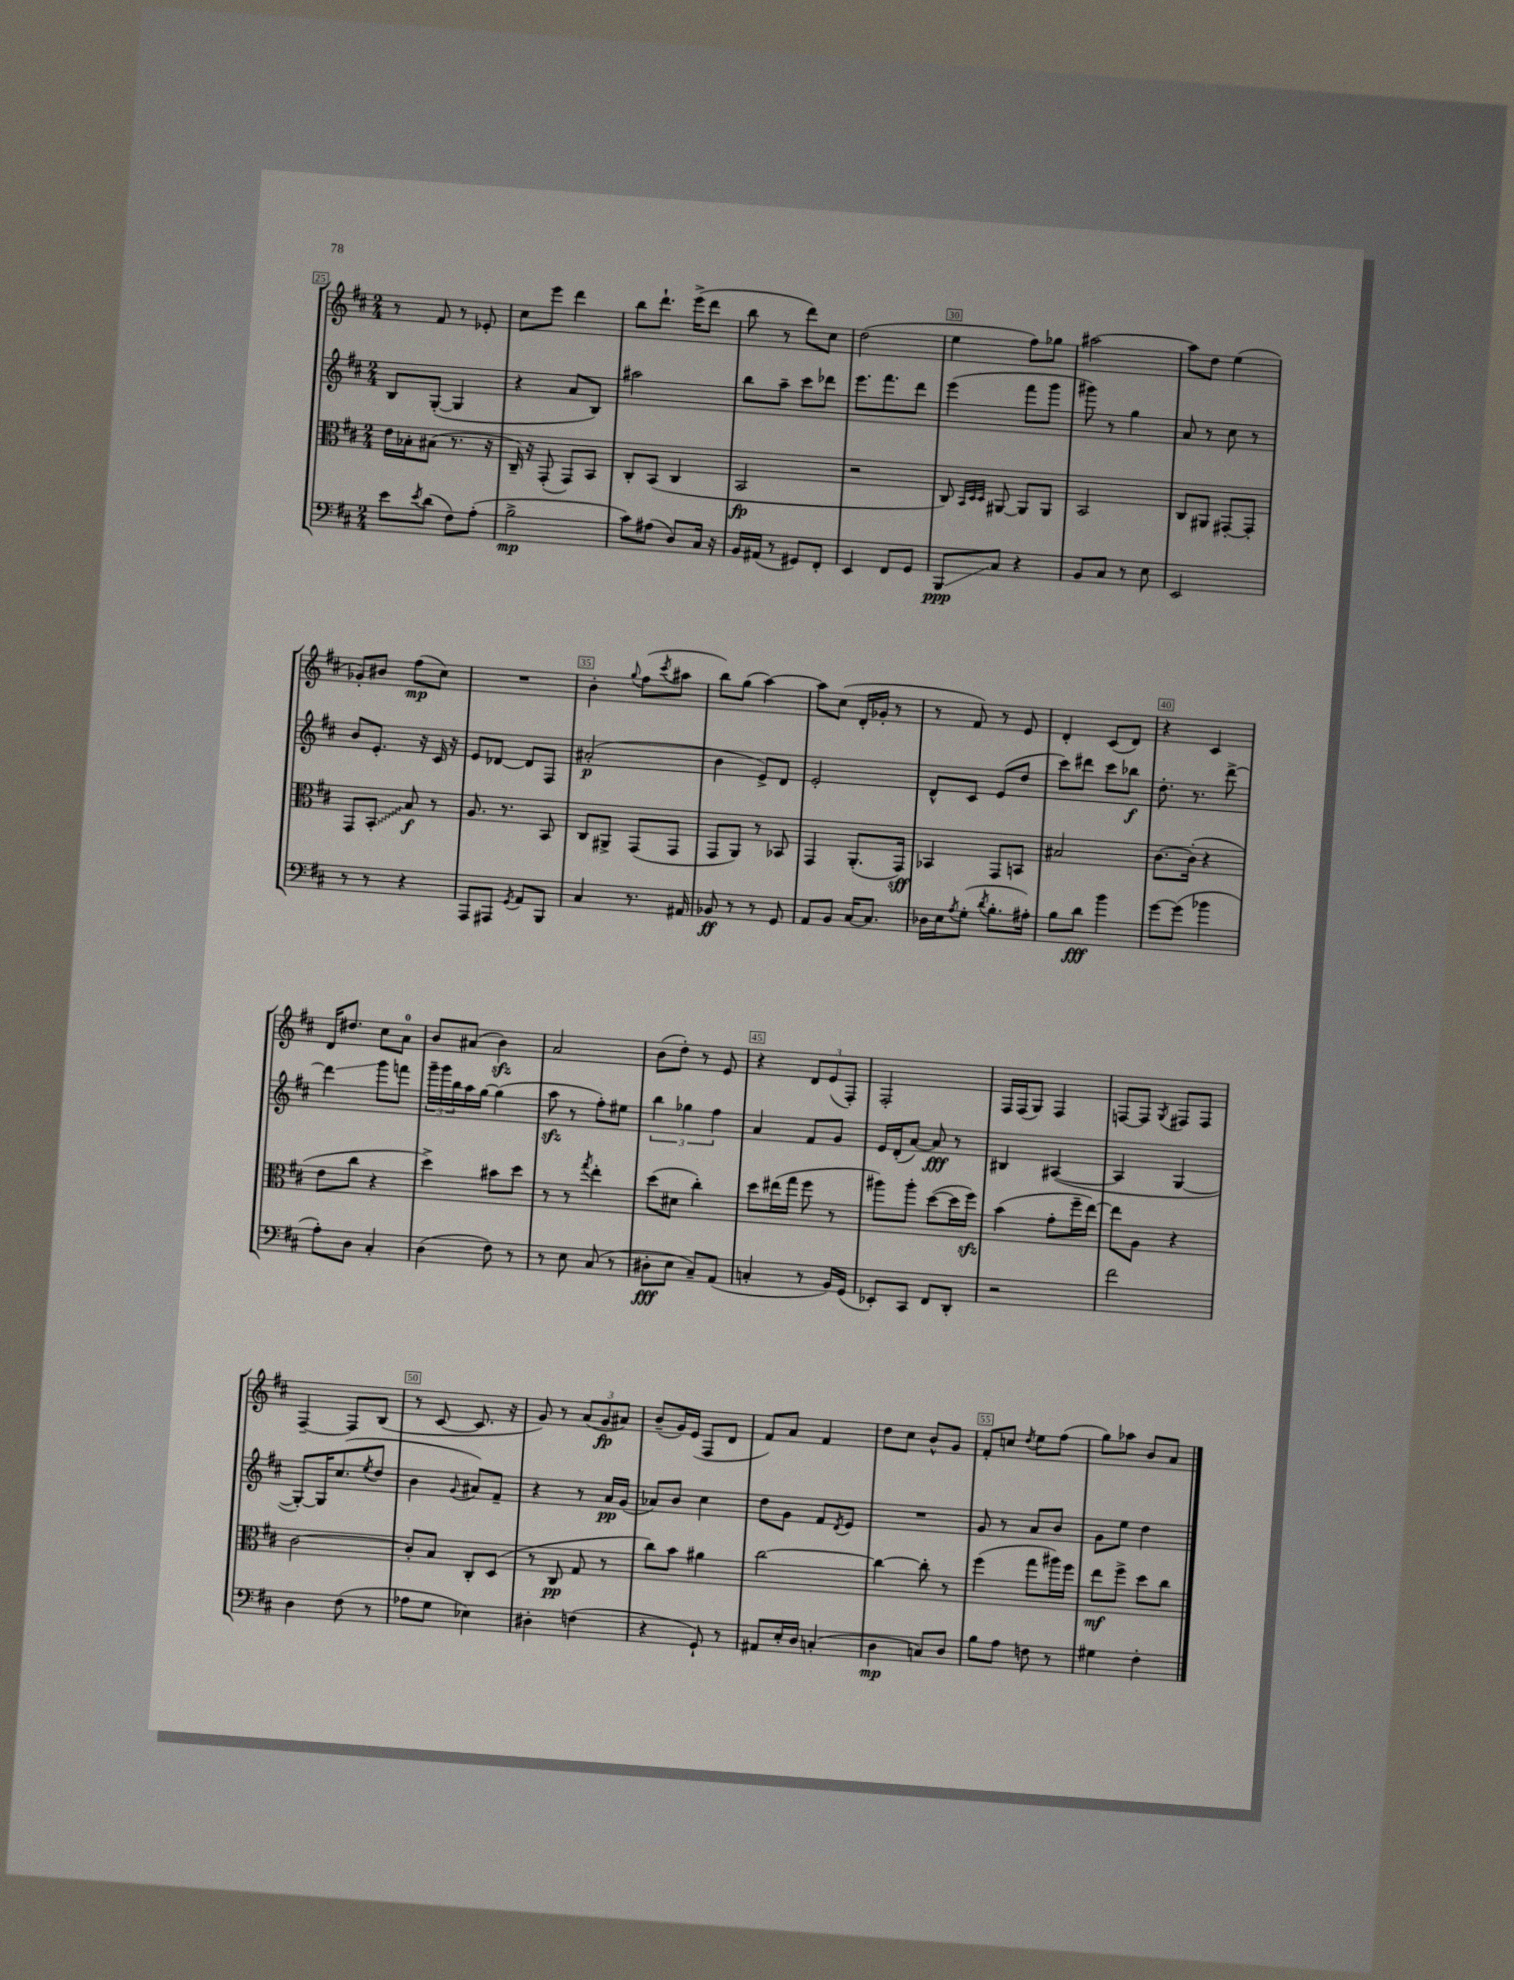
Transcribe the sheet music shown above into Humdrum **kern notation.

**kern	**kern	**kern	**kern
*staff4	*staff3	*staff2	*staff1
*clefF4	*clefC3	*clefG2	*clefG2
*k[f#c#]	*k[f#c#]	*k[f#c#]	*k[f#c#]
*M2/4	*M2/4	*M2/4	*M2/4
8e	16e	8B	8r
.	16B-'	.	.
8qe	.	.	.
(8d	(8B#	([8G'	8f#
8F#)	8.r	4G]	8r
(8A'	.	.	8e-'
.	16r	.	.
=	=	=	=
2B^	16C#~)	4r	8cc#
.	16r	.	.
.	(8GG'	.	8eee
.	8GG)	8a	4ddd
.	8BB	8B)	.
=	=	=	=
8c#)	8C#'	2aa#	8bb
(8A#	(8BB	.	8.ddd`
8D)	4C#	.	.
.	.	.	(16eee^
16C#	.	.	8ddd
16r	.	.	.
=	=	=	=
16BB	2BB	8bb	8bb
(16AA#	.	.	.
8r	.	8aa~	8r
8GG#)	.	8ccc#	8ddd)
8FF#'	.	8ddd-	8cc#
=	=	=	=
4EE	2r	8.eee	(2dd
.	.	8.fff#	.
8FF#	.	.	.
8GG	.	8ddd	.
=	=	=	=
8BBB	8C#)	(4eee	4ee
.	32qqBB	.	.
.	32qqD	.	.
.	32qqD	.	.
8C#	[8AA#	.	.
4r	8AA#]	8fff#	8ff#)
.	8AA#	8ggg	8gg-
=	=	=	=
8BB	2BB	8ggg#)	[2aa#
8C#	.	8r	.
8r	.	4gg	.
8E	.	.	.
=	=	=	=
2EE	8C#	8a	8aa#]
.	8AA#	8r	8dd
.	[8GG#'	8cc#	(4ee
.	8GG#']	8r	.
=	=	=	=
8r	8GG	8b	8g-')
8r	8BB'	8.e'	8b#
4r	8B	.	(8ff#
.	.	16r	.
.	8r	16c#	8cc#)
.	.	16r	.
=	=	=	=
8AAA	8.A	8e	2r
8AAA#	.	[8d-	.
.	8.r	.	.
8qGG	.	.	.
8AA	.	8d-]	.
8BBB	8BB	8F#	.
=	=	=	=
4C#	8C#	(2a#'	4b'
.	8AA#^	.	.
.	.	.	8qqgg
8.r	(8GG	.	(8ff#
.	.	.	8qccc#
.	8GG	.	8aa#
16AA#	.	.	.
=	=	=	=
8BB-	8GG	4b	8bb)
8r	8AA)	.	(8gg
8r	8r	8e^)	[4aa)
8GG	8BB-	8d	.
=	=	=	=
8AA	4GG	2e'	8aa]
8BB	.	.	(8cc#
[16C#	(8.AA'	.	16d'
8.C#]	.	.	16g-'
.	.	.	8r
.	16GG)	.	.
=	=	=	=
16D-	4BB-	8d^^	8r
16E	.	.	.
8qA	.	.	.
(8G'	.	8c#	8f#)
8qd	.	.	.
8.B'	8GG	(8e	8r
.	8BB	8dd	8e
16A#')	.	.	.
=	=	=	=
8B	2B#	8ccc#)	4d'
8d	.	8ddd#	.
4b	.	8ccc#	(8c#
.	.	8bb-	8d)
=	=	=	=
[8g	[8.c#	8.dd'	4r
(8g]	.	.	.
.	(16c#']	8.r	.
4b-	4r	.	4c#
.	.	[8ddd^	.
=	=	=	=
8A')	8e	4ddd]	16d
.	.	.	8.dd#
8D	8cc#	.	.
4C#'	4r	8ggg	8cc#
.	.	8fff	8a
=	=	=	=
(4D	4dd^)	24ggg~	8b
.	.	24ggg	.
.	.	24bb	.
.	.	16aa	(8a#
.	.	[16gg	.
8F#)	8b#	(4gg]	4b)
8r	8dd	.	.
=	=	=	=
8r	8r	8aa	2a
8E	8r	8r	.
.	8qgg	.	.
(8C#	4ee'	8ff#')	.
8r	.	8ee#	.
=	=	=	=
8D#'	(8dd	6bb	(8b
8E	8d#	.	8dd')
.	.	6gg-	.
8C#~)	4cc#')	.	8r
.	.	6ff#	.
(8AA	.	.	8e
=	=	=	=
4C'	8dd	4a	4r
.	(16ee#	.	.
.	16gg	.	.
8r	8ff#	8f#	12d
.	.	.	(12e
16BB)	8r	8g	.
.	.	.	12F#')
(16GG	.	.	.
=	=	=	=
8EE-')	8aa#)	16e	2F#'
.	.	(16d'	.
8CC#	8aa#'	[8a)	.
8FF#	([8dd	8a]	.
8DD'	16dd]	8r	.
.	16ff#)	.	.
=	=	=	=
2r	(4b	4B#	16F#
.	.	.	(16F#
.	.	.	8G)
.	8g'	([4A#	4F#
.	16ff#~	.	.
.	[16ee)	.	.
=	=	=	=
2f#	8ee]	4A#]	[8F
.	8A	.	8F]
.	.	.	8qG
.	4r	[4G	8F#
.	.	.	8F#
=	=	=	=
4D	[2c#	8G'_)	[4F#~
.	.	16G]	.
.	.	(8.cc#	.
(8F#	.	.	8F#]
.	.	8qee	.
8r	.	8dd	(8B
=	=	=	=
8A-	8c#']	4b	8r
8G	8B	.	[8c#
.	.	8qqg	.
4E-)	8C#'	8a#)	8.c#]
.	(8D	8f#~	.
.	.	.	16r
=	=	=	=
4D#'	8r	4r	8g)
.	8C#	.	8r
(4F	8G	8r	(12a
.	.	.	12g
.	8r	16a	.
.	.	.	12a#)
.	.	(16g	.
=	=	=	=
4r	8cc#)	8a-)	(8b~
.	8b	8b	16g)
.	.	.	(16e
8GG`)	4a#	4cc#	8F#
8r	.	.	8d
=	=	=	=
8AA#	[2cc#	8dd	8f#)
16E'	.	8g	8a
16D	.	.	.
(4C'	.	8f#	4f#
.	.	8qd	.
.	.	8e	.
=	=	=	=
4D	4cc#_	2r	8dd
.	.	.	8cc#
8C)	8cc#']	.	8b^^
8D	8r	.	8g
=	=	=	=
8B	(4ff#	8g	8f#'
8A	.	8r	8cc
.	.	.	8qdd
8F	8gg	8a	8ee
8r	16aa#)	8b	(8ff#
.	16ff#	.	.
=	=	=	=
4G#	8ee	8g	8gg)
.	8ff#^	8ee	8aa-
4F#'	8dd	4dd	8b
.	8cc#	.	8a
==	==	==	==
*-	*-	*-	*-
